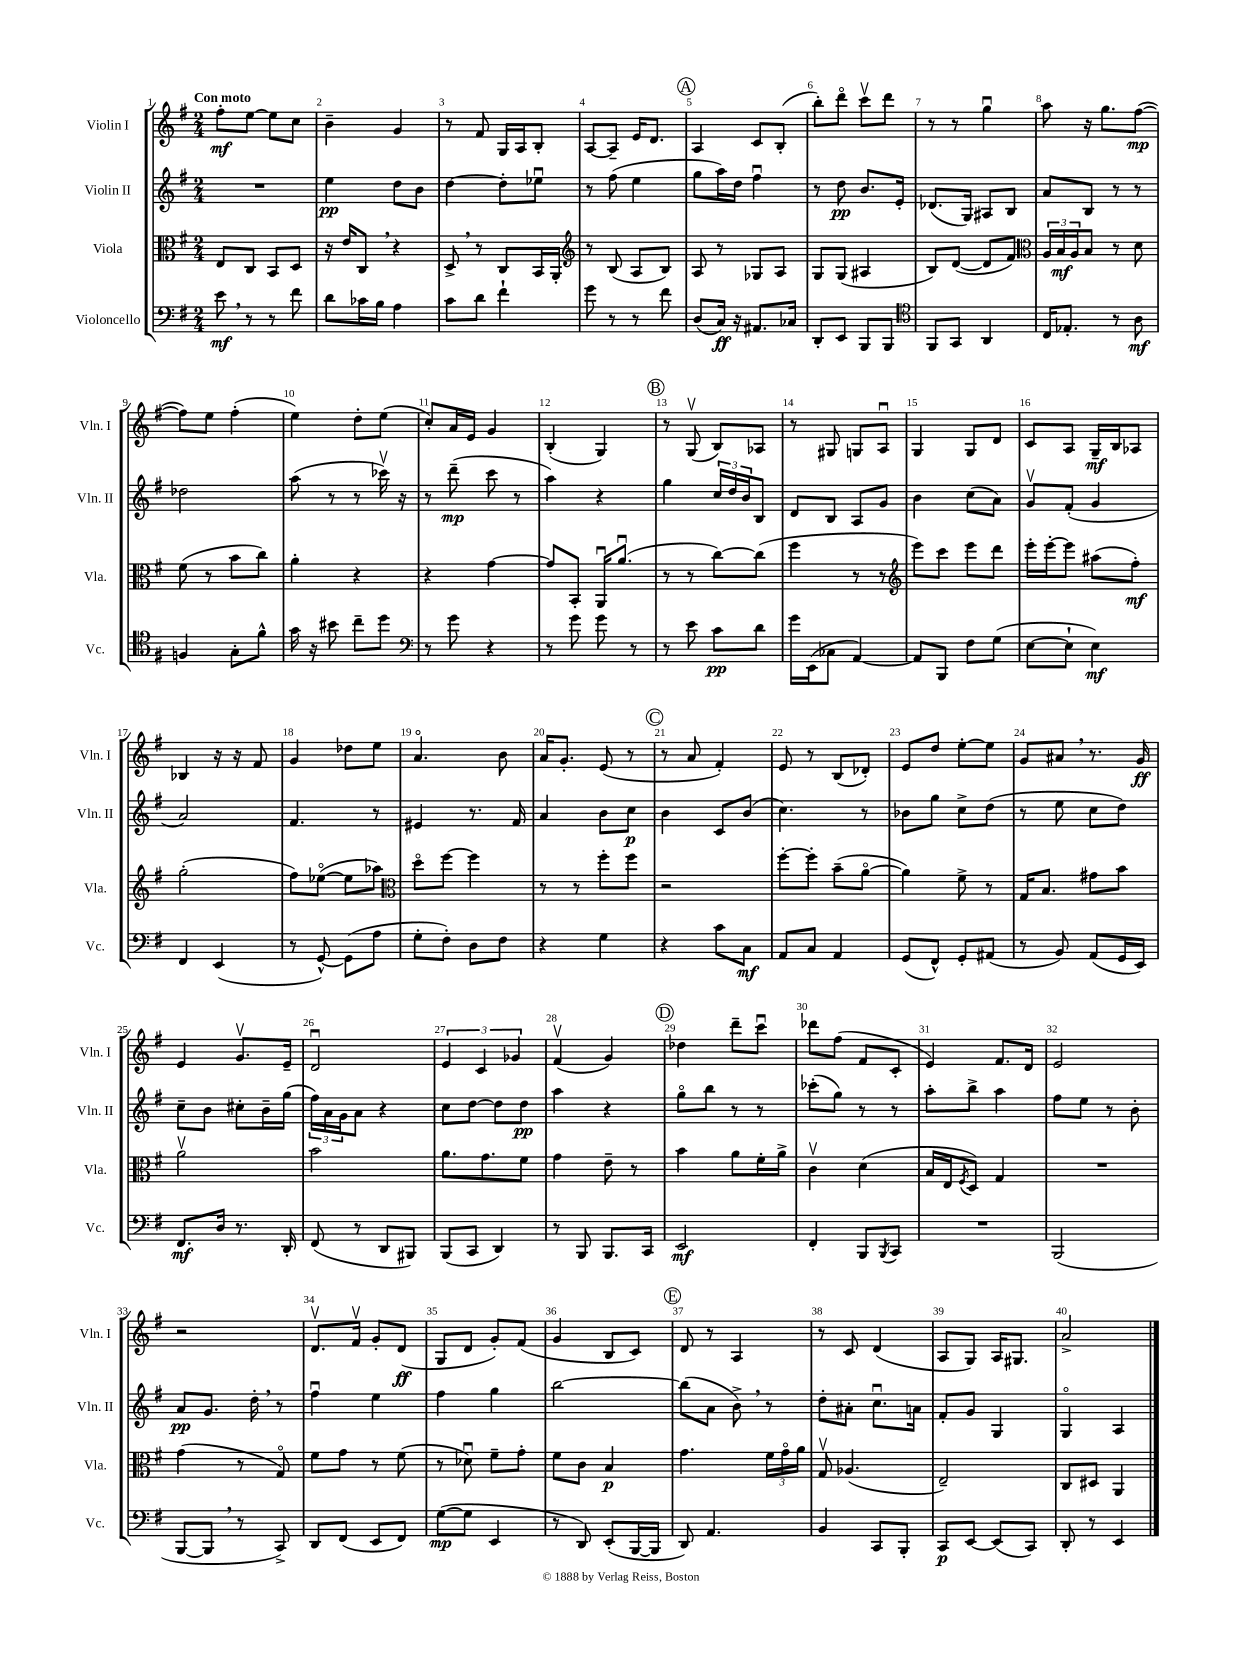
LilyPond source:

<<
\new StaffGroup <<
\new Staff = "s0" \with { instrumentName = "Violin I" shortInstrumentName = "Vln. I" } {
    \clef treble \key g \major \numericTimeSignature \time 2/4 \tempo "Con moto"
    fis''8-.\mf e''8~ e''8 c''8 |
    b'4-- g'4 |
    r8 fis'8 g16 a16 b8-. |
    a8~ a8-- e'16 d'8. |
    \mark \markup { \circle "A" } a4 c'8 b8-.( |
    b''8-.) d'''8\flageolet c'''8\upbow d'''8 |
    r8 r8 g''4\downbow |
    a''8 r16 g''8. fis''8~\mp( |
    fis''8) e''8 fis''4-.( |
    e''4) d''8-. e''8( |
    c''8-.) a'16 e'16 g'4 |
    b4-.( g4) |
    \mark \markup { \circle "B" } r8 g8\upbow( b8) aes8 |
    r8 gis8 g8 a8\downbow |
    g4 g8 d'8 |
    c'8 a8 g16--\mf b16 aes8 |
    bes4 r16 r16 fis'8 |
    g'4 des''8 e''8 |
    a'4.\flageolet b'8 |
    a'16 g'8.-. e'8( r8 |
    \mark \markup { \circle "C" } r8 a'8 fis'4-.) |
    e'8 r8 b8( des'8-.) |
    e'8 d''8 e''8~-. e''8 |
    g'8 ais'8 \breathe r8. g'16\ff |
    e'4 g'8.\upbow e'16-- |
    d'2\downbow |
    \tuplet 3/2 { e'4 c'4 ges'4 } |
    fis'4\upbow( g'4) |
    \mark \markup { \circle "D" } des''4 d'''8-- c'''8\downbow |
    des'''8 fis''8( fis'8 c'8-. |
    e'4) fis'8. d'16 |
    e'2 |
    r2 |
    d'8.\upbow fis'16\upbow g'8-. d'8\ff( |
    g8 d'8 g'8-.) fis'8( |
    g'4 b8 c'8) |
    \mark \markup { \circle "E" } d'8 r8 a4 |
    r8 c'8 d'4( |
    a8 g8) a16 gis8. |
    a'2-> \bar "|." |
}
\new Staff = "s1" \with { instrumentName = "Violin II" shortInstrumentName = "Vln. II" } {
    \clef treble \key g \major \numericTimeSignature \time 2/4
    R2 |
    e''4\pp d''8 b'8 |
    d''4~ d''8-. ees''8\downbow |
    r8 fis''8( e''4 |
    \mark \markup { \circle "A" } g''8 a''16) d''16 fis''4\downbow |
    r8 d''8\pp b'8. e'16-. |
    des'8.( g16) ais8 b8 |
    a'8 b8 r8 r8 |
    des''2 |
    a''8( r8 r8 ces'''16\upbow) r16 |
    r8 d'''8--\mp( c'''8 r8 |
    a''4) r4 |
    \mark \markup { \circle "B" } g''4 \tuplet 3/2 { c''16 d''16 b'16 } b8 |
    d'8 b8 a8 g'8 |
    b'4 c''8( a'8) |
    g'8\upbow fis'8-.( g'4 |
    a'2) |
    fis'4. r8 |
    eis'4 r8. fis'16 |
    a'4 b'8 c''8\p |
    \mark \markup { \circle "C" } b'4 c'8 b'8( |
    c''4.) r8 |
    bes'8 g''8 c''8-> d''8( |
    r8 e''8 c''8 d''8) |
    c''8-- b'8 cis''8-. b'16-- g''16( |
    \tuplet 3/2 { fis''16) a'16 g'16 } a'8 r4 |
    c''8 d''8~ d''8 d''8\pp |
    a''4 r4 |
    \mark \markup { \circle "D" } g''8\flageolet b''8 r8 r8 |
    ces'''8-.( g''8) r8 r8 |
    a''8-. b''8-> a''4 |
    fis''8 e''8 r8 b'8-. |
    a'8\pp g'8. d''16-. \breathe r8 |
    fis''4\downbow e''4 |
    fis''4 g''4 |
    b''2~ |
    \mark \markup { \circle "E" } b''8( a'8 b'8->) \breathe r8 |
    d''8-. ais'8-. c''8.\downbow a'16 |
    fis'8-. g'8 g4 |
    g4\flageolet a4 \bar "|." |
}
\new Staff = "s2" \with { instrumentName = "Viola" shortInstrumentName = "Vla." } {
    \clef alto \key g \major \numericTimeSignature \time 2/4
    e8 c8 b,8 d8 |
    r16 e'16 c8 \breathe r4 |
    d8-> \breathe r8 c8 b,16 a,16-. |
    \clef treble r8 b8( a8 b8) |
    \mark \markup { \circle "A" } a8 r8 ges8 a8 |
    g8 g8( ais4 |
    b8) d'8~( d'8 fis'8) |
    \clef alto \tuplet 3/2 { a16 b16\mf a16 } b8 r8 d'8 |
    fis'8( r8 b'8 c''8) |
    a'4-. r4 |
    r4 g'4~ |
    g'8 b,8-. a,16\downbow a'8.\downbow( |
    \mark \markup { \circle "B" } r8 r8 c''8~) c''8( |
    fis''4 r8 r8 |
    \clef treble e'''8) c'''8 e'''8 d'''8 |
    e'''16-. e'''16~-. e'''8 ais''8( fis''8-.\mf) |
    g''2-.( |
    fis''8) ees''8~\flageolet( ees''8 aes''8) |
    \clef alto d''8\flageolet fis''8~ fis''4 |
    r8 r8 fis''8-. fis''8 |
    \mark \markup { \circle "C" } r2 |
    fis''8~-. fis''8-. b'8--( a'8~\flageolet |
    a'4) fis'8-> r8 |
    g16 b8. gis'8 b'8 |
    a'2\upbow |
    b'2 |
    a'8. g'8. fis'8 |
    g'4 e'8-- r8 |
    \mark \markup { \circle "D" } b'4 a'8 fis'16-. a'16-> |
    c'4\upbow d'4( |
    b16 e16 \acciaccatura { fis8 } d8) g4 |
    R2 |
    g'4( r8 g8\flageolet) |
    fis'8 g'8 r8 fis'8( |
    r8 des'8\downbow) fis'8-- g'8-. |
    fis'8 c'8 b4\p |
    \mark \markup { \circle "E" } g'4. \tuplet 3/2 { fis'16 g'16\flageolet a'16 } |
    g8\upbow aes4.( |
    e2--) |
    c8 dis8 a,4 \bar "|." |
}
\new Staff = "s3" \with { instrumentName = "Violoncello" shortInstrumentName = "Vc." } {
    \clef bass \key g \major \numericTimeSignature \time 2/4
    e'8\mf \breathe r8 r8 fis'8 |
    d'8 ces'16 b16 a4 |
    c'8 d'8 fis'4-! |
    g'8 r8 r8 fis'8 |
    \mark \markup { \circle "A" } d8( c16\ff) r16 ais,8. ces16 |
    d,8-. e,8 b,,8 b,,8 |
    \clef tenor fis,8 g,8 a,4 |
    c16 ees8.-. r8 a8\mf |
    f4 g8-. fis'8-^ |
    g'16 r16 bis'8 c''8-- d''8 |
    \clef bass r8 g'8 r4 |
    r8 g'8 g'8 r8 |
    \mark \markup { \circle "B" } r8 e'8 c'8\pp d'8 |
    g'16 e,16( ces8 a,4~) |
    a,8 b,,8 fis8 g8( |
    e8~ e8-! e4\mf) |
    fis,4 e,4( |
    r8 g,8~-^) g,8( a8 |
    g8-. fis8-.) d8 fis8 |
    r4 g4 |
    \mark \markup { \circle "C" } r4 c'8 c8\mf |
    a,8 c8 a,4 |
    g,8( fis,8-^) g,8-. ais,8( |
    r8 b,8) a,8( g,16 e,16) |
    fis,8.\mf d16 r8. d,16-. |
    fis,8( r8 d,8 bis,,8) |
    b,,8( c,8 d,4) |
    r8 b,,8 b,,8. c,16 |
    \mark \markup { \circle "D" } e,2\mf |
    fis,4-. b,,8 \acciaccatura { b,,8 } c,8 |
    R2 |
    b,,2( |
    b,,8~ b,,8 \breathe r8 c,8->) |
    d,8 fis,8( e,8 fis,8) |
    g8~\mp( g8 e,4 |
    r8 d,8) e,8-.( b,,16~ b,,16 |
    \mark \markup { \circle "E" } d,8) a,4. |
    b,4 c,8 b,,8-. |
    c,8\p e,8~ e,8( c,8) |
    d,8-. r8 e,4 \bar "|." |
}
>>
>>
\layout { \context { \Score \override BarNumber.break-visibility = ##(#f #t #t) barNumberVisibility = #all-bar-numbers-visible } }
